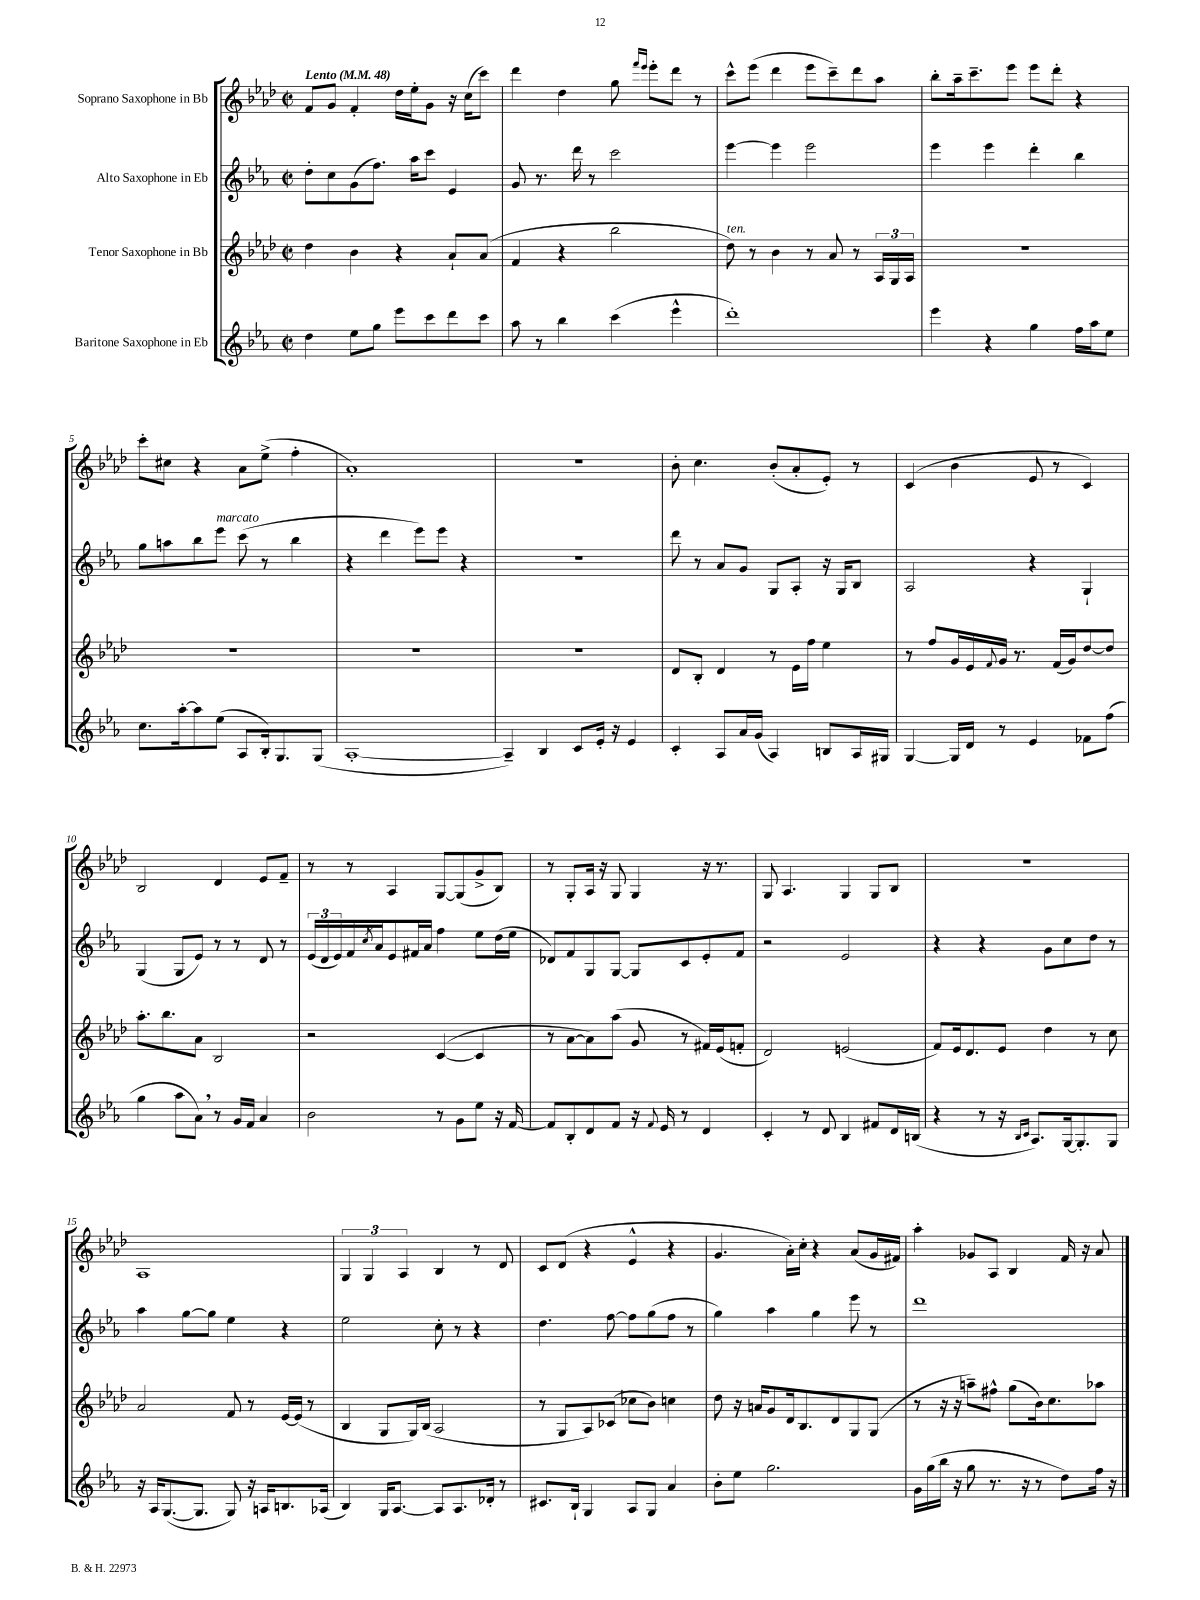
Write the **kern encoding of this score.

**kern	**kern	**kern	**kern
*staff4	*staff3	*staff2	*staff1
*clefG2	*clefG2	*clefG2	*clefG2
*k[b-e-a-]	*k[b-e-a-d-]	*k[b-e-a-]	*k[b-e-a-d-]
*M2/2	*M2/2	*M2/2	*M2/2
*met(c|)	*met(c|)	*met(c|)	*met(c|)
*MM48	*MM48	*MM48	*MM48
4dd\	4dd-\	8dd'\L	8f/L
.	.	8cc\	8g/J
8ee-\L	4b-\	(8g\	4f'/
8gg\J	.	8.ff\J)	.
8eee-\L	4r	.	16dd-\LL
.	.	16aa-\LK	16ee-'\J
8ccc\	.	8ccc\J	8g\J
8ddd\	8a-`/L	4e-/	16r
.	.	.	(16cc\LK
8ccc\J	(8a-/J	.	8ccc\J)
=	=	=	=
8aa-\	4f/	8g/	4ddd-\
8r	.	8.r	.
4bb-\	4r	.	4dd-\
.	.	16ddd\	.
.	.	8r	.
(4ccc\	2bb-\	2ccc\	8gg\
.	.	.	16qqfff/LL
.	.	.	16qqeee-/JJ
.	.	.	8eee-'\L
4eee-^^\	.	.	8ddd-\J
.	.	.	8r
=	=	=	=
1ddd')	8dd-\)	[4eee-\	8ccc^^\L
.	8r	.	(8eee-\J
.	4b-\	4eee-\]	4ddd-\
.	8r	2eee-\	8eee-\L
.	8a-/	.	8ccc~\)
.	8r	.	8ddd-\
.	24A-/LL	.	8aa-\J
.	24G/	.	.
.	24A-/JJ	.	.
=	=	=	=
4eee-\	1r	4eee-\	8bb-'\L
.	.	.	16aa-~\k
.	.	.	8.ccc~\
4r	.	4eee-\	.
.	.	.	8eee-\J
4gg\	.	4ddd'\	8eee-\L
.	.	.	8ddd-'\J
16ff\LL	.	4bb-\	4r
16aa-\J	.	.	.
8ee-\J	.	.	.
=	=	=	=
8.cc\L	1r	8gg\L	8ccc'\L
.	.	8aa\	8cc#\J
[16aa-'\k	.	.	.
8aa-\]	.	8bb-\	4r
(8ee-\J	.	8eee-\J	.
8A-/L	.	(8ccc\	8a-\L
16B-'/k)	.	8r	(8ee-^\J
8.G/	.	.	.
.	.	4bb-\	4ff'\
(8G/J	.	.	.
=	=	=	=
[1A-'	1r	4r	1a-')
.	.	4ddd\	.
.	.	8eee-\L)	.
.	.	8eee-\J	.
.	.	4r	.
=	=	=	=
4A-~/])	1r	1r	1r
4B-/	.	.	.
8c/L	.	.	.
16e-'/Jk	.	.	.
16r	.	.	.
4e-/	.	.	.
=	=	=	=
4c'/	8d-/L	8ddd\	8b-'\
.	8B-'/J	8r	4.cc\
8A-/L	4d-/	8a-/L	.
16a-/L	.	8g/J	.
(16g/JJ	.	.	.
4A-/)	8r	8G/L	(8b-'/L
.	16e-\LL	8A-'/J	8a-'/
.	16ff\JJ	.	.
8B/L	4ee-\	16r	8e-'/J)
.	.	16G/LK	.
16A-/L	.	8B-/J	8r
16G#/JJ	.	.	.
=	=	=	=
[4G/	8r	2A-/	(4c/
.	8ff/L	.	.
16G/]LL	16g/L	.	4b-\
16d/JJ	16e-/	.	.
.	8qqf/	.	.
8r	16g/JJ	.	.
.	8.r	.	.
4e-/	.	4r	8e-/
.	(16f/LL	.	8r
.	16g/J)	.	.
8f-\L	[8dd-/	4G`/	4c/)
(8ff\J	8dd-/]J	.	.
=	=	=	=
4gg\	8.aa-'\L	(4G/	2B-/
.	8.bb-\	.	.
8aa-\L	.	8G/L	.
8a-\J)	8a-\J	8e-/J)	.
8r	2B-/	8r	4d-/
16g/LL	.	8r	.
16f/JJ	.	.	.
4a-/	.	8d/	8e-/L
.	.	8r	8f~/J
=	=	=	=
2b-\	2r	(24e-/LL	8r
.	.	24d/	.
.	.	24e-/)	.
.	.	16f/	8r
.	.	8qcc/	.
.	.	16a-/J	.
.	.	8e-/	4A-/
.	.	16f#/L	.
.	.	16a-/JJ	.
8r	([4c/	4ff\	[8G/L
8g\L	.	.	(8G/]
8ee-\J	4c/]	8ee-\L	8g^/
16r	.	(16dd\L	8B-/J)
[16f/	.	16ee-\JJ	.
=	=	=	=
8f/]L	8r	8d-/L)	8r
8B-'/	[8a-\L	8f/	8G'/L
8d/	8a-\])	8G/	16A-/Jk
.	.	.	16r
8f/J	(8aa-\J	[8G/J	8G/
16r	8g/	8G/]L	4G/
8qqf/	.	.	.
16e-/	.	.	.
8r	8r	8c/	.
4d/	16f#/LL)	8e-'/	16r
.	(16e-/J	.	8.r
.	8f'/J	8f/J	.
=	=	=	=
4c'/	2d-/)	2r	8G/
.	.	.	4.A-/
8r	.	.	.
8d/	.	.	.
4B-/	(2e/	2e-/	4G/
8f#/L	.	.	8G/L
16d/L	.	.	8B-/J
(16B/JJ	.	.	.
=	=	=	=
4r	8f/L)	4r	1r
.	16e-/k	.	.
.	8.d-/	.	.
8r	.	4r	.
16r	8e-/J	.	.
16qqB-/LL	.	.	.
16qqc/JJ	.	.	.
8.A-/L)	.	.	.
.	4dd-\	8g\L	.
[16G/k	.	8cc\	.
8.G'/]	.	.	.
.	8r	8dd\J	.
8G/J	8cc\	8r	.
=	=	=	=
16r	2a-/	4aa-\	1A-
16A-/LK	.	.	.
([8.G/	.	.	.
.	.	[8gg\L	.
8.G/]J	.	.	.
.	.	8gg\]J	.
8G/)	8f/	4ee-\	.
16r	8r	.	.
16A/LK	.	.	.
8.B/	[16e-/LL	4r	.
.	(16e-/]JJ	.	.
.	8r	.	.
(16A-/Jk	.	.	.
=	=	=	=
4B-/)	4B-/	2ee-\	6G/
.	.	.	6G/
16G/LK	8G/L	.	.
[8.A-/J	.	.	.
.	.	.	6A-/
.	16G/L)	.	.
.	(16B-/JJ	.	.
8A-/]L	2A-/	8cc'\	4B-/
8.A-/	.	8r	.
.	.	4r	8r
16d-'/Jk	.	.	.
8r	.	.	8d-/
=	=	=	=
8.c#/L	8r	4.dd\	8c/L
.	8G/L	.	(8d-/J
16B-`/Jk	.	.	.
4G/	8A-/)	.	4r
.	(8c-/J	[8ff\	.
8A-/L	8cc-\L	8ff\]L	4e-^^/
8G/J	8b-\J)	(8gg\	.
4a-/	4cc\	8ff\J	4r
.	.	8r	.
=	=	=	=
8b-'\L	8dd-\	4gg\)	4.g/
8ee-\J	16r	.	.
.	16a/LK	.	.
2.gg\	8g/	4aa-\	.
.	16d-/k	.	16a-'\LL)
.	8.B-/	.	16cc'\JJ
.	.	4gg\	4r
.	8d-/	.	.
.	8G/	8eee-\	(8a-/L
.	(8G/J	8r	16g/L
.	.	.	16f#/JJ)
=	=	=	=
16g\LL	8r	1ddd	4aa-'\
(16gg\	.	.	.
16bb-\JJ	16r	.	.
16r	16r	.	.
8gg\	8aa~\L)	.	8g-/L
8.r	8ff#^^\J	.	8A-/J
.	(8gg\L	.	4B-/
16r	.	.	.
8r	16b-\k)	.	.
.	8.cc\	.	.
8dd\L)	.	.	16f/
.	.	.	16r
16ff\Jk	8aa-\J	.	8a-/
16r	.	.	.
==	==	==	==
*-	*-	*-	*-
